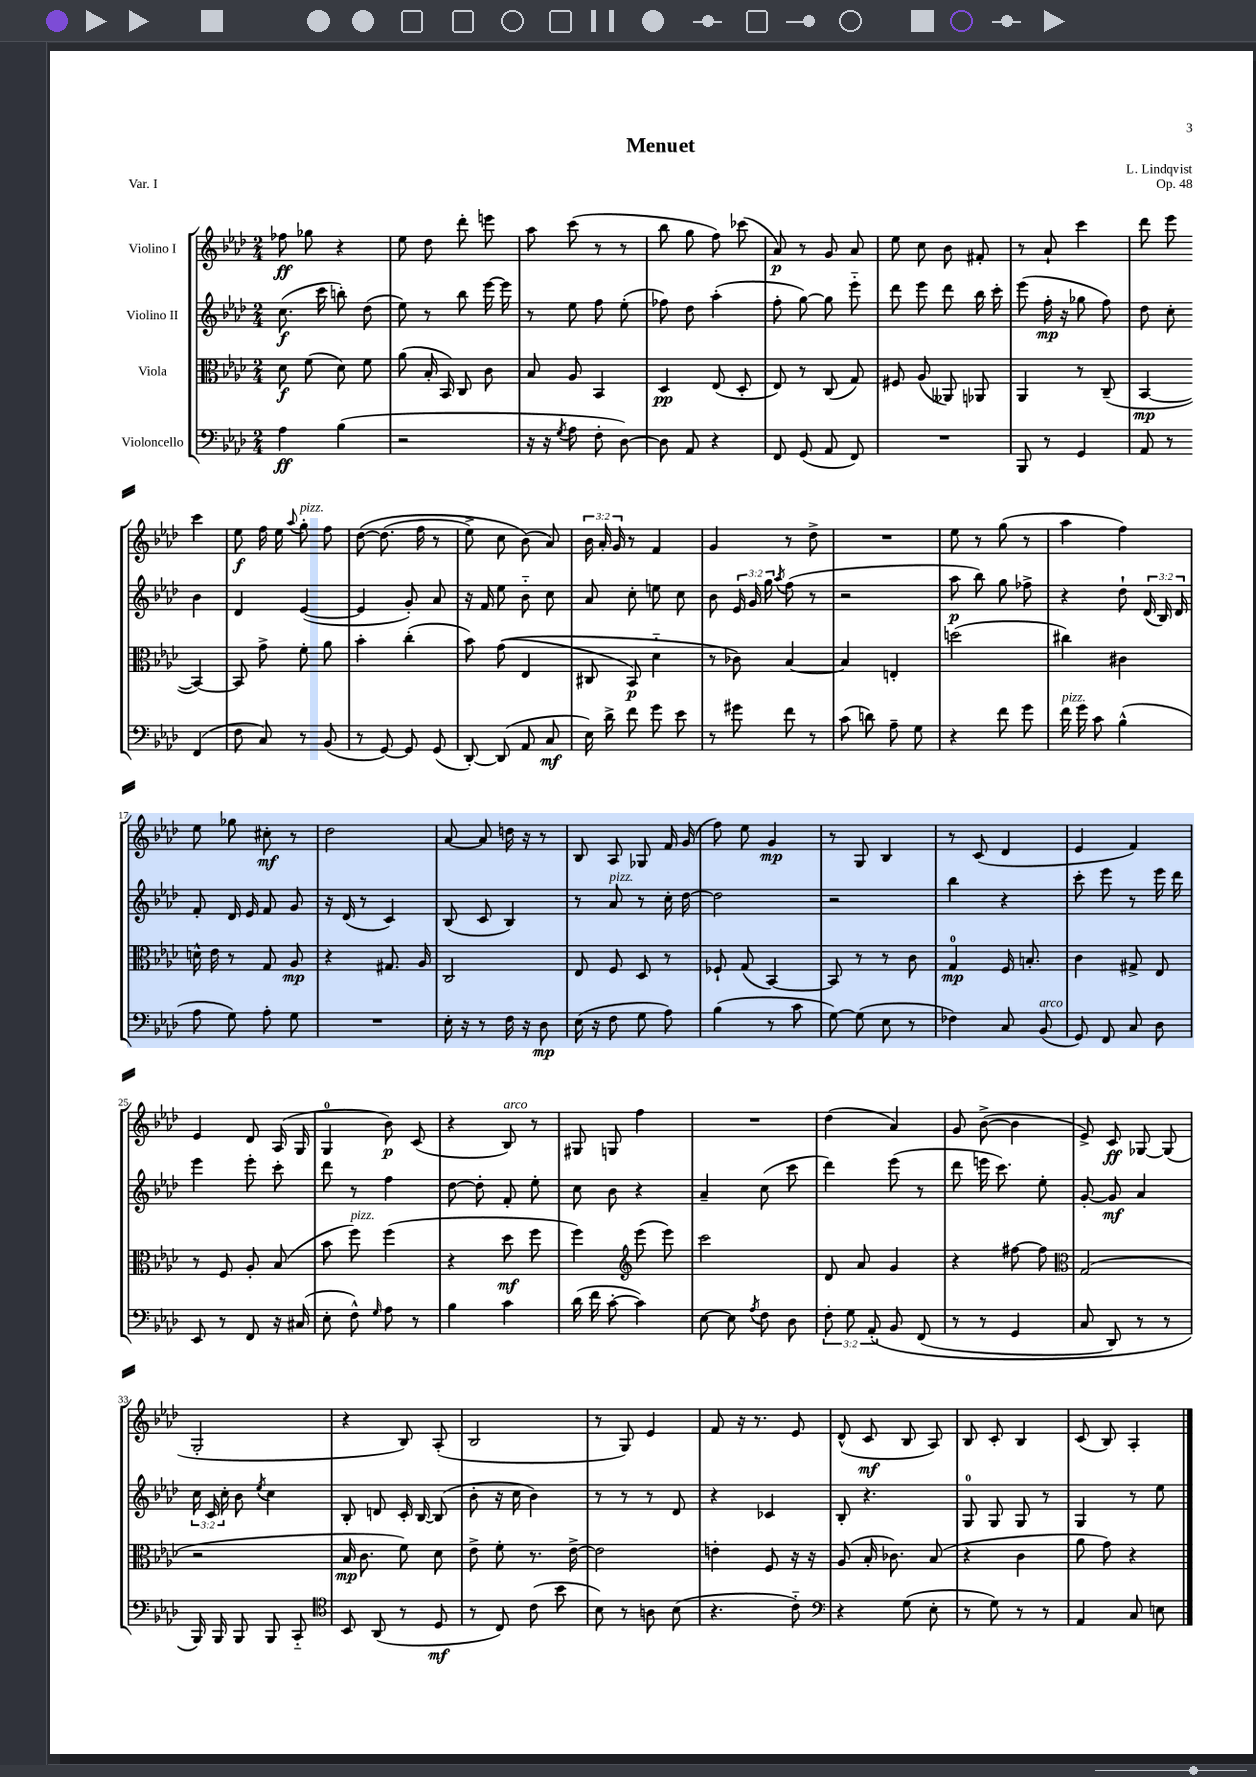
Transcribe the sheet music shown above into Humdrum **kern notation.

**kern	**dynam	**kern	**dynam	**kern	**dynam	**kern	**dynam
*part4	*part4	*part3	*part3	*part2	*part2	*part1	*part1
*staff4	*staff4	*staff3	*staff3	*staff2	*staff2	*staff1	*staff1
*I"Violoncello	*	*I"Viola	*	*I"Violino II	*	*I"Violino I	*
*clefF4	*	*clefC3	*	*clefG2	*	*clefG2	*
*k[b-e-a-d-]	*	*k[b-e-a-d-]	*	*k[b-e-a-d-]	*	*k[b-e-a-d-]	*
*M2/4	*	*M2/4	*	*M2/4	*	*M2/4	*
=1	=1	=1	=1	=1	=1	=1	=1
4A-\	ff	8d-\	f	(8.cc\	f	8ff-X\	ff
.	.	(8f\	.	.	.	8gg-X\	.
.	.	.	.	16ccc\	.	.	.
(4B-\	.	8d-\)	.	8bbn'\)	.	4r	.
.	.	8f\	.	(8dd-\	.	.	.
=2	=2	=2	=2	=2	=2	=2	=2
2r	.	(8a-\	.	8ee-\)	.	8ee-\	.
.	.	16B-'/	.	8r	.	8dd-\	.
.	.	16BB-/)	.	.	.	.	.
.	.	8C/	.	8bb-\	.	8ddd-'\	.
.	.	8c\	.	[16eee-\	.	8eeen\	.
.	.	.	.	16eee-\]	.	.	.
=3	=3	=3	=3	=3	=3	=3	=3
16r	.	8B-/	.	8r	.	8aa-\	.
16r	.	.	.	.	.	.	.
8qG/	.	.	.	.	.	.	.
8A-\	.	8A-/	.	8ee-\	.	(8ccc\	.
8F'\	.	4BB-/	.	8ff\	.	8r	.
[8D-\)	.	.	.	(8ee-'\	.	8r	.
=4	=4	=4	=4	=4	=4	=4	=4
8D-\]	.	4D-/	pp	8ff-X\)	.	8bb-\	.
8AA-/	.	.	.	8dd-\	.	8gg\	.
4r	.	(8E-/	.	(4aa-'\	.	8ff\)	.
.	.	8D-'/	.	.	.	(8ccc-X\	.
=5	=5	=5	=5	=5	=5	=5	=5
8FF/	.	8E-/)	.	8ff'\	.	8a-/)	p
(8GG/	.	8r	.	[8gg\)	.	8r	.
8AA-/	.	(8C/	.	8gg\]	.	8g/	.
8FF/)	.	8G/)	.	8eee-\	.	8a-/	.
=6	=6	=6	=6	=6	=6	=6	=6
2r	.	8F#X/	.	8ddd-\	.	8ee-\	.
.	.	(8A-/	.	8eee-\	.	8cc\	.
.	.	8AA--X/)	.	8ddd-\	.	8b-\	.
.	.	8AA-X/	.	16bb-\	.	8f#X'/	.
.	.	.	.	16ccc'\	.	.	.
=7	=7	=7	=7	=7	=7	=7	=7
8BBB-/	.	4AA-/	.	(8eee-\	.	8r	.
8r	.	.	.	16ff'\	mp	8a-`/	.
.	.	.	.	16r	.	.	.
4GG/	.	8r	.	8gg-X\	.	4ccc\	.
.	.	(8C~/	.	8ff\)	.	.	.
=8	=8	=8	=8	=8	=8	=8	=8
8AA-/	.	[4BB-/	mp	8dd-\	.	8ddd-\	.
8r	.	.	.	8cc'\	.	8eee-\	.
(4FF/	.	4BB-/_)	.	4b-\	.	4ccc\	.
!!LO:LB:g=z
=9	=9	=9	=9	=9	=9	=9	=9
8F\	.	8BB-/]	.	4d-/	.	8ee-\	f
8C/)	.	8g^\	.	.	.	16ff\	.
.	.	.	.	.	.	16ee-\	.
.	.	.	.	.	.	8qqaa-/	.
!	!	!	!	!	!	!LO:TX:a:i:t=pizz.	!
8r	.	8f'\	.	([4e-/	.	8gg'\	.
(8BB-/	.	8a-\	.	.	.	8ff\	.
=10	=10	=10	=10	=10	=10	=10	=10
8r	.	4b-'\	.	4e-/]	.	([8dd-\	.
[8GG/)	.	.	.	.	.	(8.dd-\]	.
8GG/]	.	(4cc'\	.	8g'/)	.	.	.
.	.	.	.	.	.	16ff\	.
(8GG/	.	.	.	8a-/	.	8r	.
=11	=11	=11	=11	=11	=11	=11	=11
[8DD-'/)	.	8b-\)	.	16r	.	8ee-^\)	.
.	.	.	.	16f/	.	.	.
(8DD-/]	.	((8g\	.	8ee-\	.	8cc\	.
8AA-/	.	4E-/	.	8b-\	.	(8b-\)	.
8C/	mf	.	.	8cc\	.	8a-/)	.
=12	=12	=12	=12	=12	=12	=12	=12
16E-\)	.	8C#X/	.	8a-/	.	24b-\	.
.	.	.	.	.	.	24a-'/	.
16d-^\	.	.	.	.	.	.	.
.	.	.	.	.	.	24g/	.
8f\	.	8BB-/)	p	8cc'\	.	8r	.
8g\	.	4d-\	.	8een\	.	4f/	.
8e-\	.	.	.	8cc\	.	.	.
=13	=13	=13	=13	=13	=13	=13	=13
8r	.	8r	.	8b-\	.	4g/	.
8g#X\	.	8c-X\)	.	24e-/	.	.	.
.	.	.	.	24g/	.	.	.
.	.	.	.	24gg\	.	.	.
.	.	.	.	8qaa-/	.	.	.
8f\	.	[4B-/	.	(8ff\	.	8r	.
8r	.	.	.	8r	.	8dd-^\	.
=14	=14	=14	=14	=14	=14	=14	=14
(8c\	.	4B-/]	.	2r	.	2r	.
8dn\)	.	.	.	.	.	.	.
8A-~\	.	4En'/	.	.	.	.	.
8G\	.	.	.	.	.	.	.
=15	=15	=15	=15	=15	=15	=15	=15
4r	.	(2ddn\	.	8aa-\	p	8ee-\	.
.	.	.	.	8bb-\)	.	8r	.
8f\	.	.	.	8gg\	.	(8gg\	.
8g\	.	.	.	8ff-X^\	.	8r	.
=16	=16	=16	=16	=16	=16	=16	=16
!LO:TX:a:i:t=pizz.	!	!	!	!	!	!	!
16f\	.	4cc#X\)	.	4r	.	4aa-\	.
16g\	.	.	.	.	.	.	.
8c\	.	.	.	.	.	.	.
(4B-^^\	.	4c#X\	.	8dd-`\	.	4ff\)	.
.	.	.	.	(24d-/	.	.	.
.	.	.	.	24B-/)	.	.	.
.	.	.	.	24d-/	.	.	.
!!LO:LB:g=z
=17	=17	=17	=17	=17	=17	=17	=17
8A-\	.	16dn^^\	.	8f'/	.	8ee-\	.
.	.	16e-\	.	.	.	.	.
8G\)	.	8r	.	16d-/	.	8gg-X\	.
.	.	.	.	16e-/	.	.	.
8A-'\	.	8G/	.	8f/	.	8cc#X'\	mf
8G\	.	8A-/	mp	8g/	.	8r	.
=18	=18	=18	=18	=18	=18	=18	=18
2r	.	4r	.	16r	.	2dd-\	.
.	.	.	.	(16d-/	.	.	.
.	.	.	.	8r	.	.	.
.	.	8.G#X/	.	4c/)	.	.	.
.	.	16A-/	.	.	.	.	.
=19	=19	=19	=19	=19	=19	=19	=19
16E-'\	.	2C/	.	(8B-/	.	[8a-/	.
16r	.	.	.	.	.	.	.
8r	.	.	.	8c/	.	8a-/]	.
16F\	.	.	.	4B-/)	.	16ddn\	.
16r	.	.	.	.	.	16r	.
8D-\	mp	.	.	.	.	8r	.
=20	=20	=20	=20	=20	=20	=20	=20
(16E-\	.	8E-/	.	8r	.	8B-/	.
16r	.	.	.	.	.	.	.
!	!	!	!	!LO:TX:a:i:t=pizz.	!	!	!
8F\	.	8F/	.	8a-/	.	8A-/	.
8G\	.	8D-/	.	8r	.	8G-X/	.
8A-\)	.	8r	.	16cc'\	.	16f/	.
.	.	.	.	[16dd-\	.	(16g/	.
=21	=21	=21	=21	=21	=21	=21	=21
(4B-\	.	8F-X`/	.	2dd-\]	.	8ff\)	.
.	.	(8G/	.	.	.	8ee-\	.
8r	.	[4BB-/)	.	.	.	4g/	mp
8c\	.	.	.	.	.	.	.
=22	=22	=22	=22	=22	=22	=22	=22
[8G\)	.	8BB-/]	.	2r	.	8r	.
(8G\]	.	8r	.	.	.	8G/	.
8E-\	.	8r	.	.	.	4B-/	.
8r	.	8c\	.	.	.	.	.
=23	=23	=23	=23	=23	=23	=23	=23
4F-X\)	.	4G/	mp	4bb-\	.	8r	.
.	.	.	.	.	.	(8c/	.
8C/	.	16F/	.	4r	.	4d-/	.
.	.	8.Bn'/	.	.	.	.	.
!LO:TX:a:i:t=arco	!	!	!	!	!	!	!
(8BB-/	.	.	.	.	.	.	.
=24	=24	=24	=24	=24	=24	=24	=24
8GG/)	.	4c\	.	8ccc'\	.	4e-/	.
8FF/	.	.	.	8eee-\	.	.	.
8C/	.	8G#X^/	.	8r	.	4f/)	.
8D-\	.	8E-/	.	16eee-\	.	.	.
.	.	.	.	16ddd-\	.	.	.
!!LO:LB:g=z
=25	=25	=25	=25	=25	=25	=25	=25
8EE-/	.	8r	.	4eee-\	.	4e-/	.
8r	.	8F/	.	.	.	.	.
8FF/	.	8A-'/	.	8eee-'\	.	8d-/	.
16r	.	(8B-/	.	8ccc'\	.	(16A-/	.
(16C#X/	.	.	.	.	.	16G/	.
=26	=26	=26	=26	=26	=26	=26	=26
8E-'\	.	8b-\	.	8ddd-\	.	4G/	.
!	!	!LO:TX:a:i:t=pizz.	!	!	!	!	!
8F^^\)	.	8ff\)	.	8r	.	.	.
16qqG/	.	.	.	.	.	.	.
8A-\	.	(4ff\	.	4ff\	.	8b-\)	p
8r	.	.	.	.	.	(8c/	.
=27	=27	=27	=27	=27	=27	=27	=27
4B-\	.	4r	.	[8dd-\	.	4r	.
.	.	.	.	8dd-'\]	.	.	.
!	!	!	!	!	!	!LO:TX:a:i:t=arco	!
4c\	.	8dd-\	mf	8f'/	.	8B-/)	.
.	.	8ff\	.	8ee-'\	.	8r	.
=28	=28	=28	=28	=28	=28	=28	=28
(16d-\	.	4ff\)	.	8cc\	.	8G#X/	.
16f\	.	.	.	.	.	.	.
[8c'\	.	.	.	8b-\	.	8Gn/	.
*	*	*clefG2	*	*	*	*	*
4c\])	.	(8eee-\	.	4r	.	4ff\	.
.	.	8eee-\)	.	.	.	.	.
=29	=29	=29	=29	=29	=29	=29	=29
[8E-\	.	2ccc\	.	4a-~/	.	2r	.
8E-\]	.	.	.	.	.	.	.
8qA-/	.	.	.	.	.	.	.
8F\	.	.	.	(8cc\	.	.	.
8D-\	.	.	.	8ccc\	.	.	.
=30	=30	=30	=30	=30	=30	=30	=30
12F'\	.	8d-/	.	4ddd-\)	.	(4dd-\	.
12G\	.	.	.	.	.	.	.
.	.	8a-/	.	.	.	.	.
(12AA-'/	.	.	.	.	.	.	.
8BB-/	.	4g/	.	(8eee-\	.	4a-/)	.
(8FF/	.	.	.	8r	.	.	.
=31	=31	=31	=31	=31	=31	=31	=31
8r	.	4r	.	8ddd-\	.	8g/	.
8r	.	.	.	16eeen\	.	([8b-^\	.
.	.	.	.	8.ccc\)	.	.	.
4GG/	.	[8ff#X\	.	.	.	4b-\]	.
.	.	8ff#\]	.	8ee-'\	.	.	.
=32	=32	=32	=32	=32	=32	=32	=32
*	*	*clefC3	*	*	*	*	*
8C/	.	(2G/	.	[8g'/	.	8e-^/)	.
8DD-/)	.	.	.	8g/]	mf	8c/	ff
8r	.	.	.	4a-/	.	[8G-X/	.
8r	.	.	.	.	.	(8G-/]	.
!!LO:LB:g=z
=33	=33	=33	=33	=33	=33	=33	=33
16BBB-/)	.	2r	.	24cc\	.	2G'/	.
.	.	.	.	24c/	.	.	.
16BBB-/	.	.	.	.	.	.	.
.	.	.	.	24cc'\	.	.	.
8BBB-/	.	.	.	8b-\	.	.	.
.	.	.	.	8qee-/	.	.	.
8BBB-/	.	.	.	4cc\	.	.	.
8CC/	.	.	.	.	.	.	.
=34	=34	=34	=34	=34	=34	=34	=34
*clefC4	*	*	*	*	*	*	*
8BB-/	.	16B-/	mp	8B-'/	.	4r	.
.	.	8.c\	.	.	.	.	.
(8AA-/	.	.	.	8dn/	.	.	.
8r	.	8f\)	.	16c'/	.	8B-/)	.
.	.	.	.	[16B-/	.	.	.
8D-/	mf	8d-\	.	(8B-/]	.	(8A-'/	.
=35	=35	=35	=35	=35	=35	=35	=35
8r	.	8e-^\	.	8b-'\	.	2B-/	.
8C/)	.	8f'\	.	16r	.	.	.
.	.	.	.	16cc\	.	.	.
(8c\	.	8.r	.	4b-\)	.	.	.
8b-\	.	.	.	.	.	.	.
.	.	[16e-^\	.	.	.	.	.
=36	=36	=36	=36	=36	=36	=36	=36
8B-\)	.	2e-\]	.	8r	.	8r	.
8r	.	.	.	8r	.	8G/)	.
8An\	.	.	.	8r	.	4e-/	.
(8B-\	.	.	.	8d-/	.	.	.
=37	=37	=37	=37	=37	=37	=37	=37
4.r	.	4en'\	.	4r	.	8f/	.
.	.	.	.	.	.	16r	.
.	.	.	.	.	.	8.r	.
.	.	8F/	.	4c-X/	.	.	.
8c\)	.	16r	.	.	.	8e-/	.
.	.	16r	.	.	.	.	.
=38	=38	=38	=38	=38	=38	=38	=38
*clefF4	*	*	*	*	*	*	*
4r	.	(8A-/	.	8B-'/	.	(8d-^^/	.
.	.	16B-'/	.	4.r	.	8c/	mf
.	.	8.c-X\)	.	.	.	.	.
(8G\	.	.	.	.	.	8B-/	.
8E-'\	.	(8B-/	.	.	.	8A-/)	.
=39	=39	=39	=39	=39	=39	=39	=39
8r	.	4r	.	8G/	.	8B-/	.
8G\)	.	.	.	8G/	.	8c'/	.
8r	.	4c\	.	8G/	.	4B-/	.
8r	.	.	.	8r	.	.	.
=40	=40	=40	=40	=40	=40	=40	=40
4AA-/	.	8a-\	.	4G/	.	(8c/	.
.	.	8g\)	.	.	.	8B-/)	.
8C/	.	4r	.	8r	.	4A-'/	.
8En\	.	.	.	8ee-\	.	.	.
==	==	==	==	==	==	==	==
*-	*-	*-	*-	*-	*-	*-	*-
